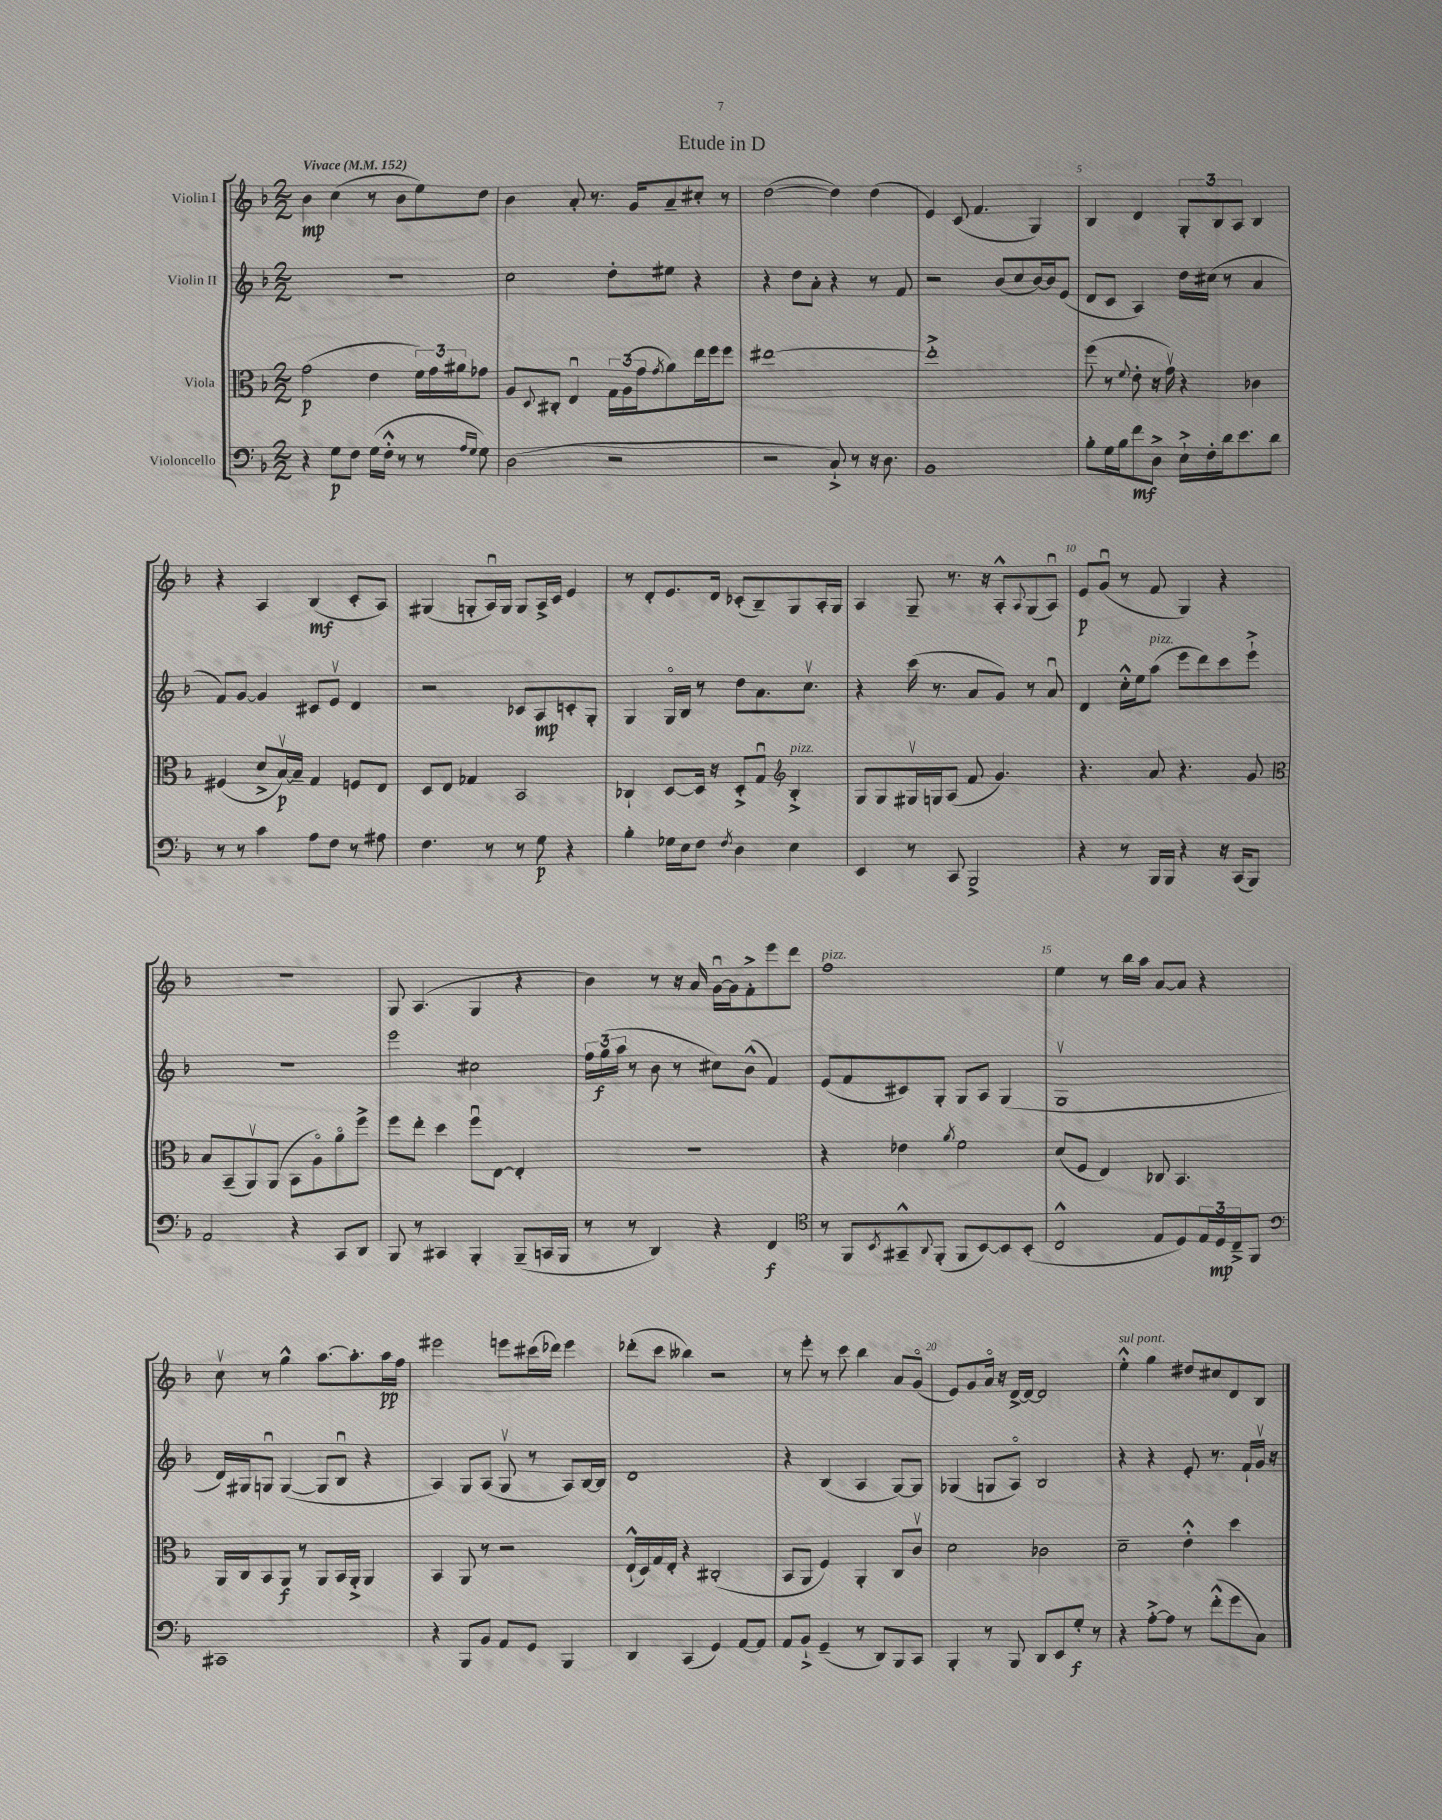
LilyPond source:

\header { title = "Etude in D" }
<<
\new StaffGroup <<
\new Staff = "s0" \with { instrumentName = "Violin I" } {
    \clef treble \key f \major \numericTimeSignature \time 2/2 \tempo "Vivace" 4 = 152
    bes'4\mp c''4( r8 bes'8 e''8) d''8 |
    bes'4 a'8-. r8. g'16 a'8-- cis''8-. r8 |
    d''2~( d''4) d''4( |
    e'4) c'8( f'4. g4) |
    bes4 d'4 \tuplet 3/2 { g8-. bes8 a8 } bes4 |
    r4 a4 bes4\mf( c'8-. a8) |
    gis4( g8-. a16\downbow) g16 g8 a16-> c'16 e'4 |
    r8 d'8-. e'8. d'16 ces'8-.( bes8--) g8 a16-. g16 |
    a4 g8-- r8. r16 a8-.-^ \appoggiatura { a8 } g8( a8\downbow) |
    e'8\p g'8\downbow( r8 f'8 g4) r4 |
    R1 |
    g8 a4.( g4 r4 |
    bes'4) r8 r16 a'16 g'16~\downbow g'16 f'8-.-> e'''8 d'''8 |
    f''1^\markup { \italic "pizz." } |
    e''4 r8 bes''16 a''16 a'8~ a'8 r4 |
    c''8\upbow r8 g''4-^ a''8.~ a''8.-. a''16\pp f''16 |
    eis'''2 e'''8 cis'''16( des'''16) e'''4 |
    des'''8-.( c'''8 beses''4) r2 |
    r8 e'''8-. r8 c'''8 bes''4 a'8 g'8\flageolet( |
    e'8) g'8 a'16\flageolet r16 d'16~-> d'16~ d'2 |
    e''4-.-^^\markup { \italic "sul pont." } g''4 dis''8 cis''8 d'8 bes8 \bar "|." |
}
\new Staff = "s1" \with { instrumentName = "Violin II" } {
    \clef treble \key f \major \numericTimeSignature \time 2/2
    R1 |
    c''2 d''8-. eis''8 r4 |
    r4 d''8 a'8-. r4 r8 f'8 |
    r2 bes'8( c''8 bes'16~) bes'16 e'8( |
    d'8 c'8 a4) d''16 cis''16( r8 a'4 |
    f'8) g'8~ g'4 cis'8 e'8\upbow d'4 |
    r2 ces'8 a8\mp c'8-. g8-. |
    g4 g16\flageolet bes16 r8 d''8 a'8. c''8.\upbow |
    r4 c'''16( r8. a'8 g'8) r8 a'8\downbow |
    d'4 c''16-.-^ e''16 a''8^\markup { \italic "pizz." }( e'''8 d'''8) c'''8 e'''8-!-> |
    r1 |
    e'''2 cis''2 |
    \tuplet 3/2 { f''16 g''16\f( a''16 } r8 bes'8 r8 cis''8) bes'8-^( f'4) |
    e'8( f'8 cis'8) g8-. g8 a8 g4( |
    g1\upbow |
    d'16) gis16 g8\downbow g4~( g8 bes8\downbow r4 |
    a4) g8 a8( g8\upbow r8 a8) bes16~ bes16 |
    d'1 |
    r4 bes4( a4 g8~) g8 |
    ges4( g8 a8\flageolet) bes2 |
    r4 r4 e'8-. r8. f'16-! g'16\upbow r16 \bar "|." |
}
\new Staff = "s2" \with { instrumentName = "Viola" } {
    \clef alto \key f \major \numericTimeSignature \time 2/2
    g'2\p( e'4 \tuplet 3/2 { f'16) g'16 ais'16 } ges'8 |
    a8 \appoggiatura { d8 } cis8-. e4\downbow \tuplet 3/2 { g16 a16( g'16 } \acciaccatura { g'8 } a'8) e''16 f''16 f''8 |
    eis''1~ |
    eis''1-.-> |
    f''8( r8 \appoggiatura { f'8 } e'8-. r16 g'16\upbow) r4 ces'4 |
    fis4( d'8-> bes16~\upbow\p) bes16-- g4 f8 e8 |
    d8 e8 ges4 bes,2 |
    ces4-! d8~ d16 r16 d8-.-> g8\downbow \clef treble bes4-.->^\markup { \italic "pizz." } |
    g8 g8 gis16\upbow g16 a8( f'8 g'4.) |
    r4. a'8 r4. g'8 |
    \clef alto bes8 bes,8--( a,8\upbow) a,8( bes,8 a8\flageolet) a'8\flageolet f''8-> |
    f''8 e''8-. d''4 f''8\downbow e8~ e4-. |
    r1 |
    r4 ees'4 \acciaccatura { a'8 } f'2 |
    d'8( f8 e4) ces8 bes,4. |
    a,16 c16 bes,8 a,8\f r8 a,8 bes,16 a,16-.-> a,4 |
    bes,4 a,8 r8 r2 |
    e16-!-^( d16) g16 e16-. r4 cis2-.( |
    bes,8 a,8 f4) a,4-. c8 c'8\upbow |
    d'2 ces'2 |
    d'2-- e'4-.-^ d''4 \bar "|." |
}
\new Staff = "s3" \with { instrumentName = "Violoncello" } {
    \clef bass \key f \major \numericTimeSignature \time 2/2
    r4 g8\p f8 g16( f16-.-^ r8 r8 \grace { a16 g16 } g8) |
    d2( r2 |
    r2 c8-!->) r8 r16 d8. |
    bes,1 |
    bes8-. g16 bes16 f'8\mf d8-> e16-!-> f16-. d'16 e'8. d'8 |
    r8 r8 c'4 a8 f8 r8 ais8 |
    f4. r8 r8 g8\p r4 |
    bes4-. ges16 e16 f8 \acciaccatura { f8 } d4 e4 |
    e,4 r8 c,8 bes,,2-> |
    r4 r8 bes,,16 bes,,16 r4 r16 c,16( bes,,8) |
    a,2 r4 c,8 d,8 |
    bes,,8 r8 cis,4 bes,,4-. bes,,8--( c,16 bes,,16 |
    r8 r8 d,4) r4 f,4\f |
    \clef tenor r8 f,8 \acciaccatura { bes,8 } gis,8---^ \appoggiatura { a,8 } f,8-.( f,8 bes,8~) bes,8 bes,8-.( |
    c2-^ e8 d8) \tuplet 3/2 { e16 d16\mp c16---> } f,8 |
    \clef bass cis,1 |
    r4 bes,,8 bes,8 a,8 g,8 bes,,4 |
    d,4 c,4( g,4) a,8~ a,8 |
    a,8 bes,8-!-> g,4--( r8 d,8) bes,,8 c,8 |
    bes,,4-. r8 bes,,8 d,8 e,8 g8-.\f r8 |
    r4 a8~-.-> a8 r8 f'8-.-^( g'8 c8) \bar "|." |
}
>>
>>
\layout { \context { \Score \override BarNumber.break-visibility = ##(#f #t #t) barNumberVisibility = #(every-nth-bar-number-visible 5) } }
